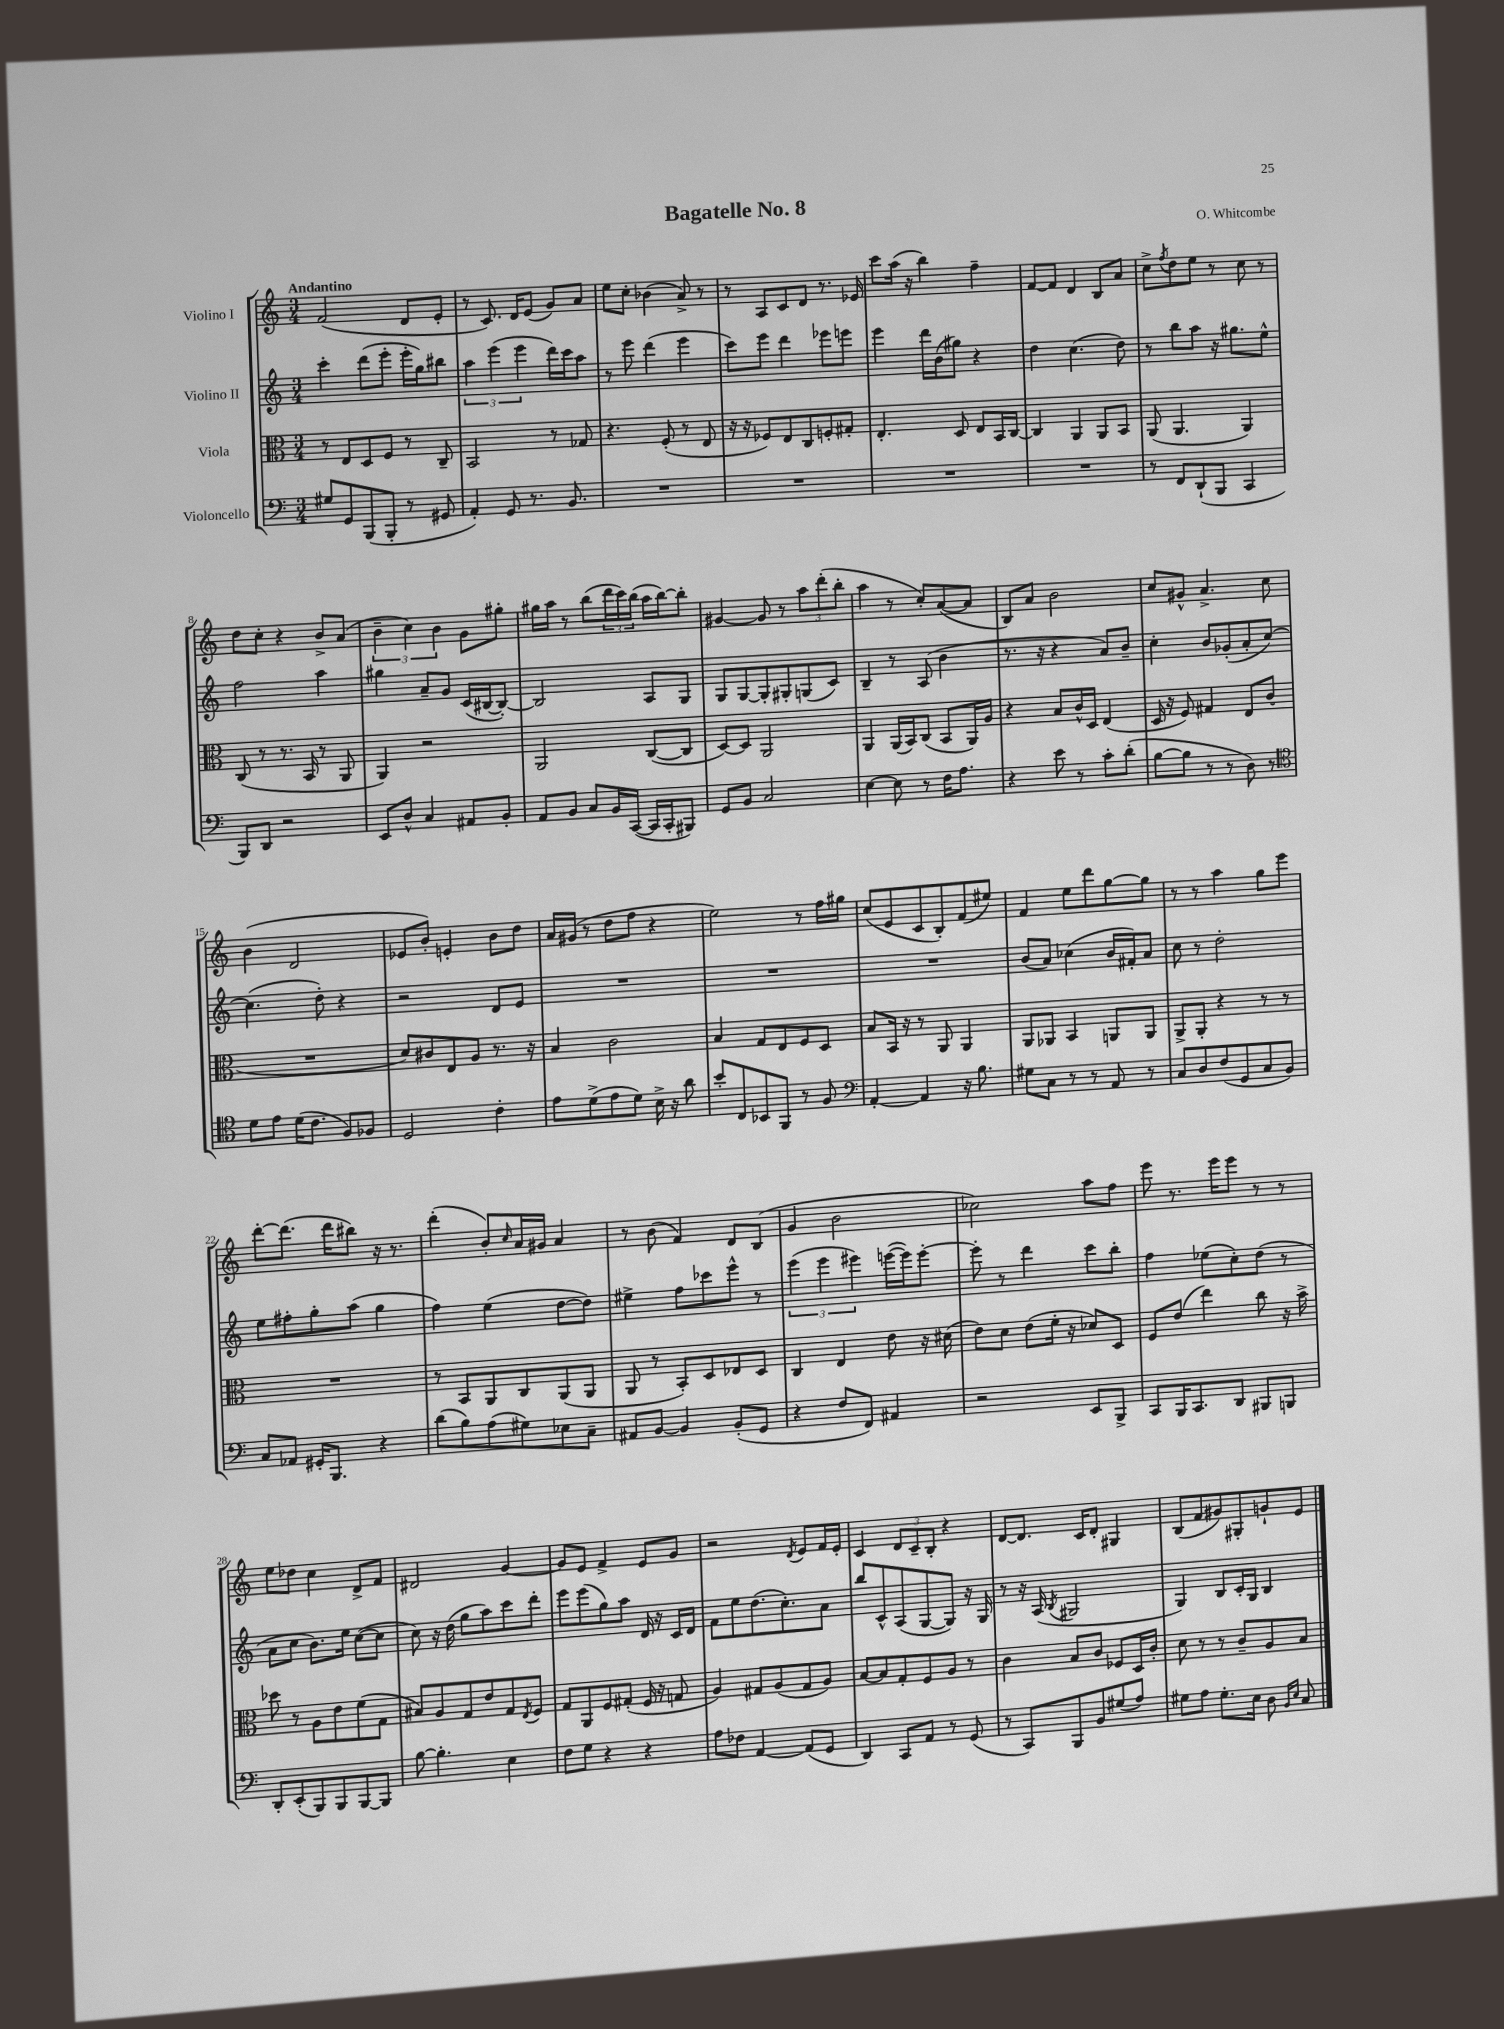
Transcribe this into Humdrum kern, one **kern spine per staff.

**kern	**kern	**kern	**kern
*part4	*part3	*part2	*part1
*staff4	*staff3	*staff2	*staff1
*I"Violoncello	*I"Viola	*I"Violino II	*I"Violino I
*clefF4	*clefC3	*clefG2	*clefG2
*k[]	*k[]	*k[]	*k[]
*M3/4	*M3/4	*M3/4	*M3/4
=1	=1	=1	=1
!	!	!	!LO:TX:a:B:t=Andantino
8G#X/L	8r	4ccc'\	(2f/
8GG/	8E/L	.	.
(8BBB/	8D/	(8ddd\L	.
8BBB'/J	8F/J	8eee'\J	.
8r	8r	16eee'\LL	8d/L
.	.	16gg\J)	.
8GG#X/	8C~/	8bb#X\J	8e'/J
=2	=2	=2	=2
4AA'/)	2BB/	6aa\	8r
.	.	.	8.c/)
.	.	(6eee\	.
8GG/	.	.	.
.	.	.	16d/KL
.	.	6eee\	.
8.r	.	.	(8e/J
.	8r	16ddd\LL)	8g/L)
8.BB/	.	16ccc\J	.
.	8G-X/	8aa\J	8a/J
=3	=3	=3	=3
2.r	4.r	8r	8ee\L
.	.	8eee\	8cc'\J
.	.	(4ddd\	(4b-X\
.	(8F'/	.	.
.	8r	4eee\	8a^/)
.	8E/	.	8r
=4	=4	=4	=4
2.r	16r	8ccc\L)	8r
.	16r	.	.
.	8F-X/L)	8eee\J	8A/L
.	8E/	4ddd\	8c/
.	8C/	.	8d/J
.	8Fn'/	8eee-X\L	8.r
.	8G#X'/J	8eeen\J	.
.	.	.	16e-X/
=5	=5	=5	=5
2.r	4.E'/	4eee\	8ccc\L
.	.	.	(16aa\Jk
.	.	.	16r
.	.	16ddd\LL	4bb\)
.	.	(16b\J	.
.	8D/	8gg#X\J)	.
.	8E/L	4r	4ff~\
.	16BB/L	.	.
.	[16C/JJ	.	.
=6	=6	=6	=6
2.r	4C/]	4dd\	[8f/L
.	.	.	8f/J]
.	4AA/	(4.cc\	4d/
.	8AA/L	.	8B/L
.	8BB/J	8dd\)	8a/J
=7	=7	=7	=7
8r	(8AA/	8r	8cc^\L
.	.	.	8qff/
8FF/L	4.AA/	8bb\L	8dd\
(8DD`/	.	8aa\J	8ee\J
8BBB/J	.	16r	8r
.	.	8.gg#X\L	.
4CC/	4AA/)	.	8cc\
.	.	8ee^^\J	8r
!!LO:LB:g=z
=8	=8	=8	=8
8BBB/L)	(8C/	2ff\	8dd\L
8DD/J	8r	.	8cc'\J
2r	8.r	.	4r
.	16BB/	.	.
.	8r	4aa\	8b^/L
.	8AA/	.	(8a/J
=9	=9	=9	=9
8EE/L	4AA/)	4gg#X\	6b~\
8D^^/J	.	.	.
.	.	.	6cc\)
4C/	2r	8a~/L	.
.	.	.	6b\
.	.	8g/J	.
8AA#X/L	.	(16c/LL	8g\L
.	.	[16B#X/J	.
8BB'/J	.	8B#'/J_)	8gg#X'\J
=10	=10	=10	=10
8AA/L	2AA/	2B#/]	16gg#X\LL
.	.	.	16aa\JJ
8BB/J	.	.	8r
8C/L	.	.	(8bb\L
16BB/L	.	.	24ddd\L
.	.	.	24ccc\)
([16CC/JJ	.	.	.
.	.	.	(24bb\JJ
16CC/LL]	([8C/L	8A/L	16aa\LL
16CC'/J	.	.	[16bb\J)
8BBB#X/J)	8C/J]	8G/J	8bb'\J]
=11	=11	=11	=11
8GG/L	[8D/L)	8G/L	[4g#X/
8BB/J	8D/J]	[8G/	.
2C/	2AA/	8G'/]	8g#/]
.	.	8G#X'/	8r
.	.	(8Gn/	12aa\L
.	.	.	(12ddd'\
.	.	8c/J)	.
.	.	.	12bb'\J
=12	=12	=12	=12
[4E\	4AA/	4B~/	4aa\
8E\]	(16AA/LL	8r	8r
.	16BB/J)	.	.
8r	(8C/J	(8A/	8cc'/L)
16F\KL	8BB/L	4b\	([8a/
8.A\J	.	.	.
.	16AA/L)	.	8a/J]
.	16A/JJ	.	.
=13	=13	=13	=13
4r	4r	8.r	8B/L)
.	.	.	8a/J
.	.	16r	.
8e\	8B/L	4r	2b\
8r	16c^^/L	.	.
.	16D/JJ	.	.
8c'\L	(4E/	8a/L)	.
(8d'\J	.	8b~/J	.
=14	=14	=14	=14
[8B\L	16D/	4cc'\	8cc/L
.	16r	.	.
8B\J]	8F/)	.	8g#X^^/J
8r	4G#X/	8b/L	4.a^/
8r	.	(8g-X'/	.
8D\)	8E/L	8a'/	.
8r	(8c/J	[8cc/J)	8cc\
!!LO:LB:g=z
=15	=15	=15	=15
*clefC4	*	*	*
8d\L	2.r	(4.cc\]	(4b\
8e\J	.	.	.
(16d\KL	.	.	2d/
8.c\J	.	.	.
.	.	8dd'\)	.
8F/L)	.	4r	.
8F-X/J	.	.	.
=16	=16	=16	=16
2D/	8d/L)	2r	8e-X/L
.	8c#X/	.	8b'/J)
.	8E/	.	4en'/
.	8A/J	.	.
4c'\	8.r	8d/L	8b\L
.	.	8e/J	8dd\J
.	16r	.	.
=17	=17	=17	=17
8e\L	4B/	2.r	16a/LL
.	.	.	(16g#X/JJ
(8d^\	.	.	8r
8e\	2c\	.	8dd\L
8d\J)	.	.	8ff\J
16B^\	.	.	4r
16r	.	.	.
8a\	.	.	.
=18	=18	=18	=18
8b'/L	4B/	2.r	2ee\)
8C/	.	.	.
8BB-X/	8G/L	.	.
8FF/J	8E/	.	.
8r	8F/	.	8r
8F/	8D/J	.	16ff\LL
.	.	.	16gg#X\JJ
=19	=19	=19	=19
*clefF4	*	*	*
[4AA'/	8B/L	2.r	(8cc/L
.	16BB/Jk	.	8e/
.	16r	.	.
4AA/]	8r	.	8c/
.	8AA/	.	8B'/)
16r	4AA/	.	(8f/
8.B\	.	.	.
.	.	.	8ee#X/J)
=20	=20	=20	=20
8G#X\L	8AA/L	(8b/L	4f/
8C\J	8AA-X/J	8a/J)	.
8r	4BB/	(4cc-X\	8ee\L
8r	.	.	8ddd\
8AA/	8AAn/L	16b/LL	[8gg\
.	.	16f#X'/J)	.
8r	8AA/J	8a/J	8gg\J]
=21	=21	=21	=21
8C/L	8AA^/L	8cc\	8r
8D/	8AA'/J	8r	8r
(8F/	4r	2dd'\	4aa\
8GG/	.	.	.
8C/	8r	.	8gg\L
8BB/J)	8r	.	8eee\J
!!LO:LB:g=z
=22	=22	=22	=22
8C/L	2.r	8ee\L	[8ddd'\L
8AA-X/J	.	8ff#X'\	(8.ddd\J]
16GG#X'/KL	.	8gg'\	.
8.BBB/J	.	.	16ddd\KL
.	.	(8aa\J	8bb#X\J)
4r	.	4gg\	16r
.	.	.	8.r
=23	=23	=23	=23
(8d\L	8r	4ff\)	(4ddd'\
8B\)	8BB/L	.	.
(8A\	8AA/	(4ee\	8b'/L)
.	.	.	16qqcc/
8G#X\)	8C/	.	16a/L
.	.	.	16g#X/JJ
8E-X\	(8AA/	[8dd\L	4a/
8C~\J	8AA/J	8dd\J])	.
=24	=24	=24	=24
8AA#X/L	8AA/	4ee#X^\	8r
[8BB/J	8r	.	(8b\
4BB/]	8BB'/L)	8ff\L	4f/)
.	8D/	8ccc-X\	.
(8BB'/L	8E-X/	8eee^^\J	8d/L
8GG/J	8D/J	8r	(8B/J
=25	=25	=25	=25
4r	4C/	(6eee\	4g/
.	.	6eee\	.
8F/L	4E/	.	2b\
.	.	6eee#X\)	.
8FF/J)	.	.	.
4AA#X/	8e\	([16eeen\LL	.
.	.	16eee\J])	.
.	16r	[8eee'\J	.
.	(16d#X\	.	.
=26	=26	=26	=26
2r	8e\L)	8eee'\]	2cc-X\)
.	8d\J	8r	.
.	(8e\L	4ddd\	.
.	16f'\Jk	.	.
.	16r	.	.
8EE/L	8d-X/L)	8ccc\L	8aa\L
8BBB^/J	8D/J	8bb'\J	8ff\J
=27	=27	=27	=27
8CC/L	8F/L	4ff\	8eee\
16BBB/K	(8e/J	.	8.r
8.CC/	.	.	.
.	4ee\)	(8ee-X\L	.
.	.	.	16eee\KL
8DD/J	.	8cc'\)	8eee\J
8BBB#X/L	8cc\	(8dd\J	8r
8BBBn/J	16r	8r	8r
.	16b^\	.	.
!!LO:LB:g=z
=28	=28	=28	=28
8DD'/L	8dd-X\	8a\L	8ee\L
(8EE'/	8r	8cc\J	8dd-X\J
8BBB/)	8A\L	8.b\L)	4cc\
8BBB/	8e\	.	.
.	.	16ee\Jk	.
[8BBB/	(8f\	([8cc\L	8d^/L
8BBB/J]	8G\J	8cc\J]	8f/J
=29	=29	=29	=29
[8B\	8B#X/L)	8cc\)	2d#X/
4.B'\]	8A/	16r	.
.	.	(16dd\	.
.	8G/	8gg\L	.
.	8e/	8aa\)	.
4E\	8G/	8ccc\	[4g/
.	8qE/	.	.
.	8F/J	8ddd'\J	.
=30	=30	=30	=30
8F\L	8G/L	8eee\L	8g/L]
8G\J	8AA/	(8eee\	8e/J
4r	8F/	8gg\)	4f^/
.	(8G#X'/J	8aa\J	.
4r	16F/	16d/	8e/L
.	16r	16r	.
.	8Gn/	16c/LL	8g/J
.	.	16d/JJ	.
=31	=31	=31	=31
8A\L	4A/)	8f\L	2r
8F-X\J	.	8ee\	.
[4AA/	8G#X/L	(8.dd\	.
.	(8A/	.	.
.	.	8.cc'\)	.
.	.	.	8qd/
(8AA/L]	8G#/	.	8e/L
8GG/J	8A/J)	8a\J	16f/L
.	.	.	16e'/JJ
=32	=32	=32	=32
4DD/)	[8B/L	8bb/L	4c/
.	8B/]	8c^^/	.
8CC/L	8G'/	(8A/	12d/L
.	.	.	12c~/
8AA/J	8F/	[8G/	.
.	.	.	12B'/J
8r	8A/J	8G/J])	4r
(8GG/	8r	16r	.
.	.	16G/	.
=33	=33	=33	=33
8r	4c\	8r	[8d/L
8CC/L)	.	16r	8.d/J]
.	.	(16A/	.
.	.	8qB/	.
8BBB/	8B/L	2G#X/	.
.	.	.	16c/KL
8BB/	8c/J	.	8d'/J
(8G#X/	8F-X/L	.	4G#X/
8A/J)	16D/L	.	.
.	16c'/JJ	.	.
=34	=34	=34	=34
8G#X\L	8d\	4G/)	(8B/L
8A\J	8r	.	8f/
8.G#'\L	8r	8B/L	8g#X/)
.	8c~/L	16c'/L	8G#X'/
16E\Jk	.	16G/JJ	.
8D\	8A/	4B/	8gn`/
16qqBB/LL	.	.	.
16qqE/JJ	.	.	.
8C/	8B/J	.	8e/J
==	==	==	==
*-	*-	*-	*-
